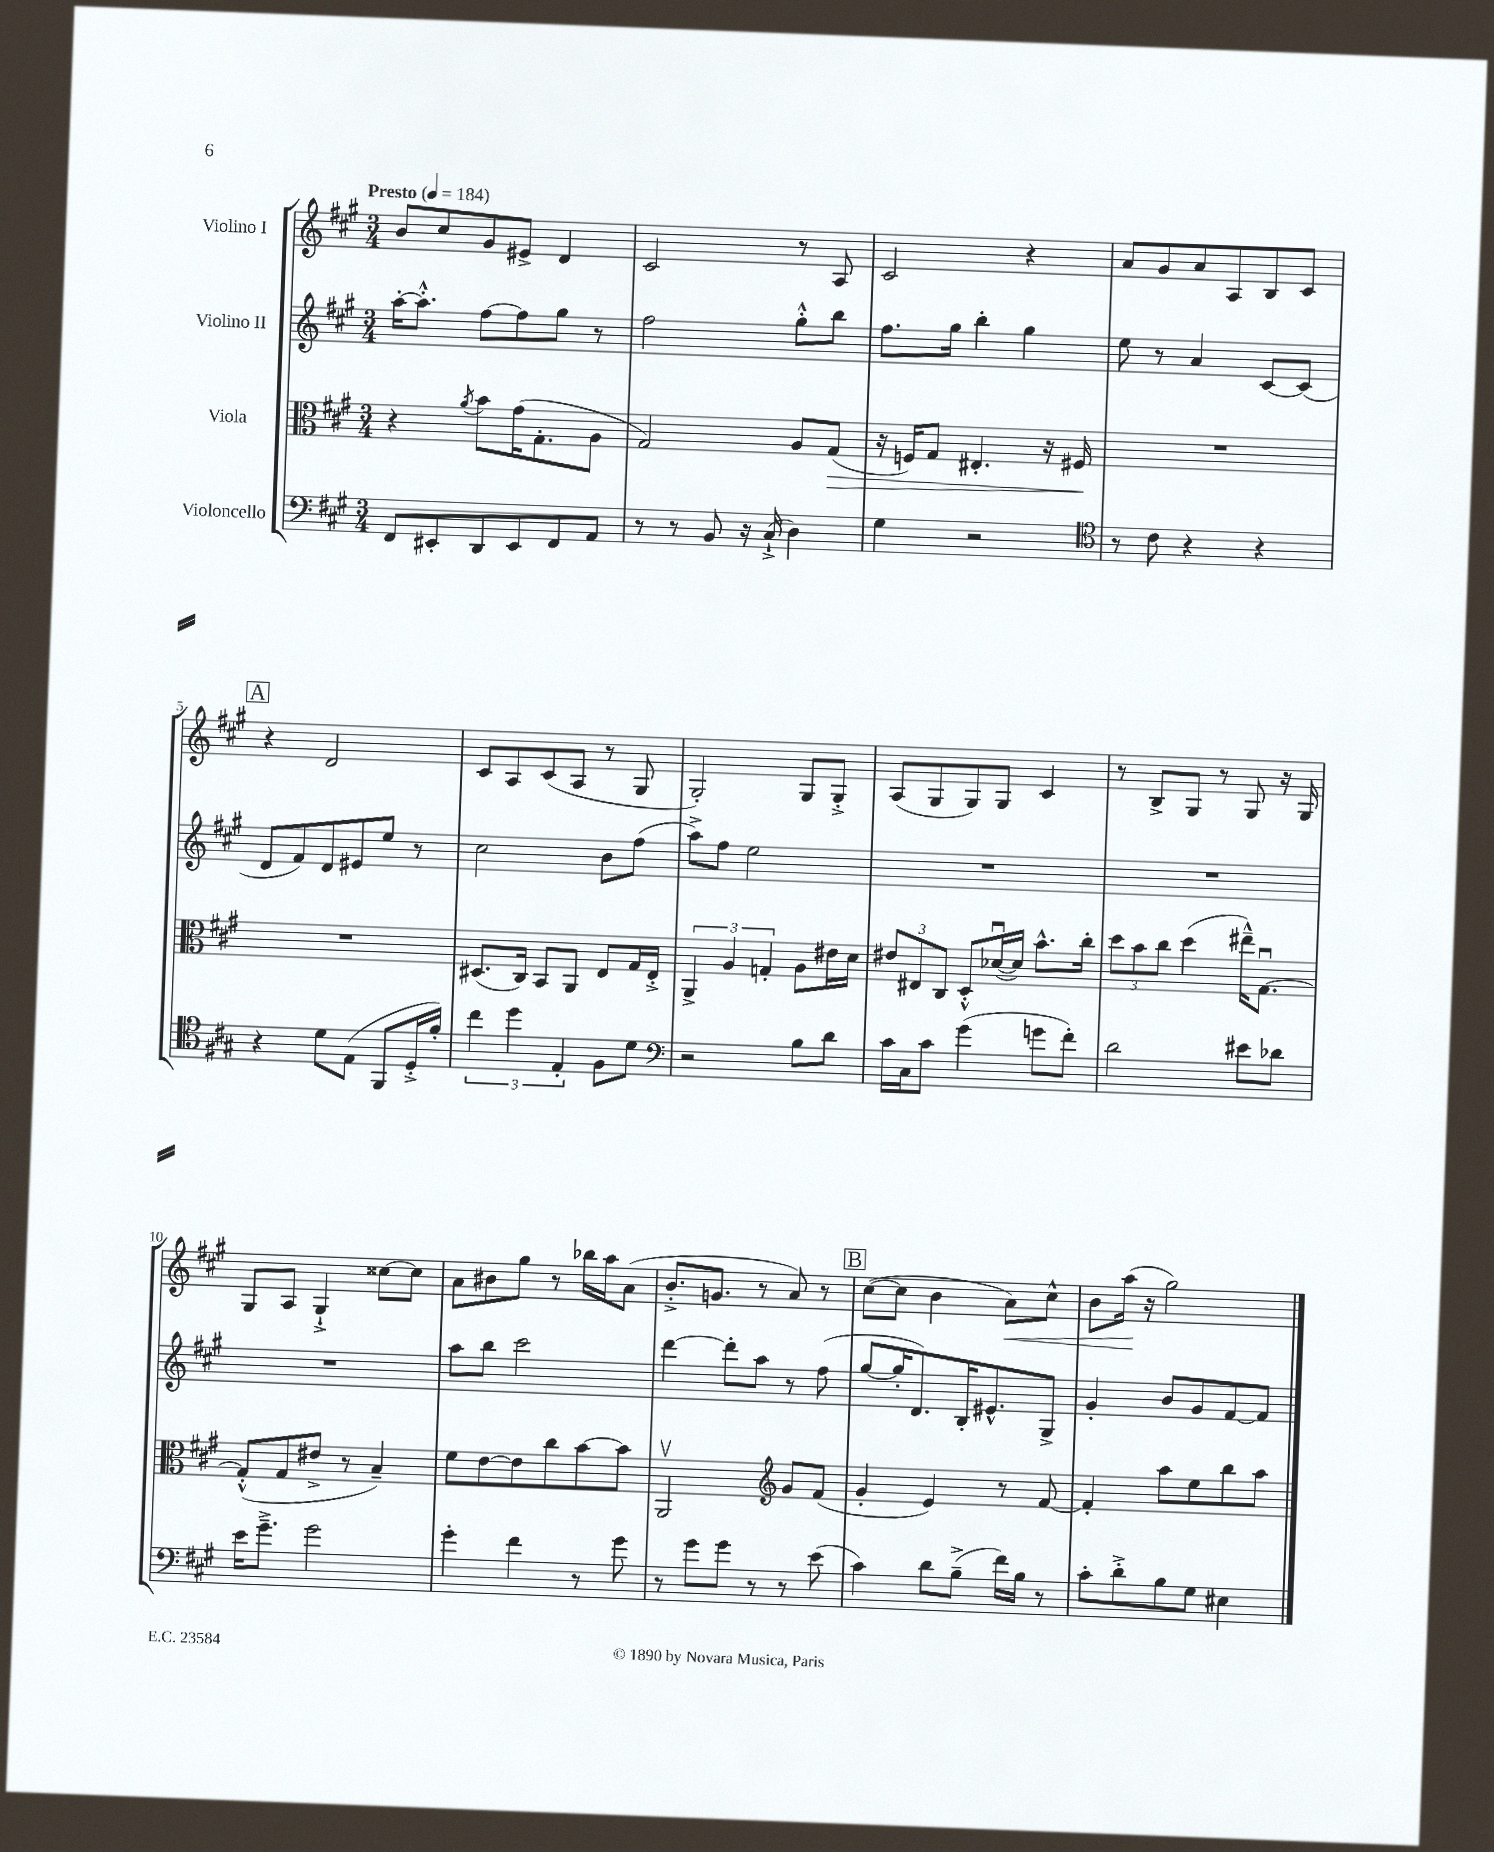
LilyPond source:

<<
\new StaffGroup <<
\new Staff = "s0" \with { instrumentName = "Violino I" } {
    \clef treble \key a \major \numericTimeSignature \time 3/4 \tempo "Presto" 4 = 184
    b'8 cis''8 gis'8 eis'8-> d'4 |
    cis'2 r8 a8 |
    cis'2 r4 |
    a'8 gis'8 a'8 a8 b8 cis'8 |
    \mark \markup { \box "A" } r4 d'2 |
    cis'8 a8 cis'8( a8 r8 gis8 |
    gis2-.) gis8 gis8-.-> |
    a8( gis8 gis8) gis8 cis'4 |
    r8 b8-> gis8 r8 gis8 r16 gis16 |
    gis8 a8 gis4-!-> cisis''8~ cisis''8 |
    a'8 bis'8 gis''8 r8 bes''16 a''16 a'8( |
    b'8.-.-> g'8. r8 a'8) r8 |
    \mark \markup { \box "B" } cis''8~( cis''8 b'4 a'8\<) cis''8-^ |
    b'8 a''16\!( r16 gis''2) \bar "|." |
}
\new Staff = "s1" \with { instrumentName = "Violino II" } {
    \clef treble \key a \major \numericTimeSignature \time 3/4
    a''16~-. a''8.-.-^ fis''8~ fis''8 gis''8 r8 |
    fis''2 gis''8-.-^ b''8 |
    fis''8. gis''16 b''4-. gis''4 |
    e''8 r8 a'4 cis'8~ cis'8( |
    \mark \markup { \box "A" } d'8 fis'8) d'8 eis'8 e''8 r8 |
    cis''2 b'8 fis''8( |
    a''8->) fis''8 e''2 |
    R2. |
    R2. |
    R2. |
    a''8 b''8 cis'''2 |
    d'''4~ d'''8-. a''8 r8 fis''8( |
    \mark \markup { \box "B" } gis''8~ gis''16-. d'8.) b16-. eis'8.-^ gis8-> |
    gis'4-. b'8 gis'8 fis'8~ fis'8 \bar "|." |
}
\new Staff = "s2" \with { instrumentName = "Viola" } {
    \clef alto \key a \major \numericTimeSignature \time 3/4
    r4 \acciaccatura { a'8 } b'8 gis'16( gis8.-. a8 |
    gis2) a8 gis8\>( |
    r16 f16) gis8 eis4.-. r16 fis16\! |
    R2. |
    \mark \markup { \box "A" } R2. |
    dis8.( cis16) b,8 a,8 e8 gis16 e16-.-> |
    \tuplet 3/2 { a,4-> a4 g4-. } a8 eis'16 d'16 |
    \tuplet 3/2 { eis'8 eis8 cis8 } d8-.-^ des'16~\downbow( des'16) b'8.-^ cis''16-. |
    \tuplet 3/2 { d''8 b'8 cis''8 } d''4( eis''16---^) gis8.~\downbow |
    gis8-.-^( gis8 eis'8-> r8 b4--) |
    fis'8 e'8~ e'8 cis''8 b'8~ b'8 |
    a,2\upbow \clef treble gis'8 fis'8( |
    \mark \markup { \box "B" } gis'4-. e'4) r8 fis'8~ |
    fis'4-. a''8 e''8 b''8 a''8 \bar "|." |
}
\new Staff = "s3" \with { instrumentName = "Violoncello" } {
    \clef bass \key a \major \numericTimeSignature \time 3/4
    fis,8 eis,8-. d,8 eis,8 fis,8 a,8 |
    r8 r8 b,8 r16 cis16-!->( d4) |
    gis4 r2 |
    \clef tenor r8 cis'8 r4 r4 |
    \mark \markup { \box "A" } r4 d'8 e8( fis,8 d16-.-> fis'16-.) |
    \tuplet 3/2 { cis''4 d''4 e4-. } fis8 d'8 |
    \clef bass r2 b8 d'8 |
    cis'16 cis16 cis'8 gis'4( g'8 fis'8-.) |
    d'2 eis'8 des'8 |
    e'16 gis'8.---> gis'2 |
    gis'4-. fis'4 r8 gis'8 |
    r8 gis'8 gis'8 r8 r8 e'8( |
    \mark \markup { \box "B" } cis'4) d'8 b8--->( fis'16) b16 r8 |
    cis'8-. d'8-.-> b8 gis8 eis4 \bar "|." |
}
>>
>>
